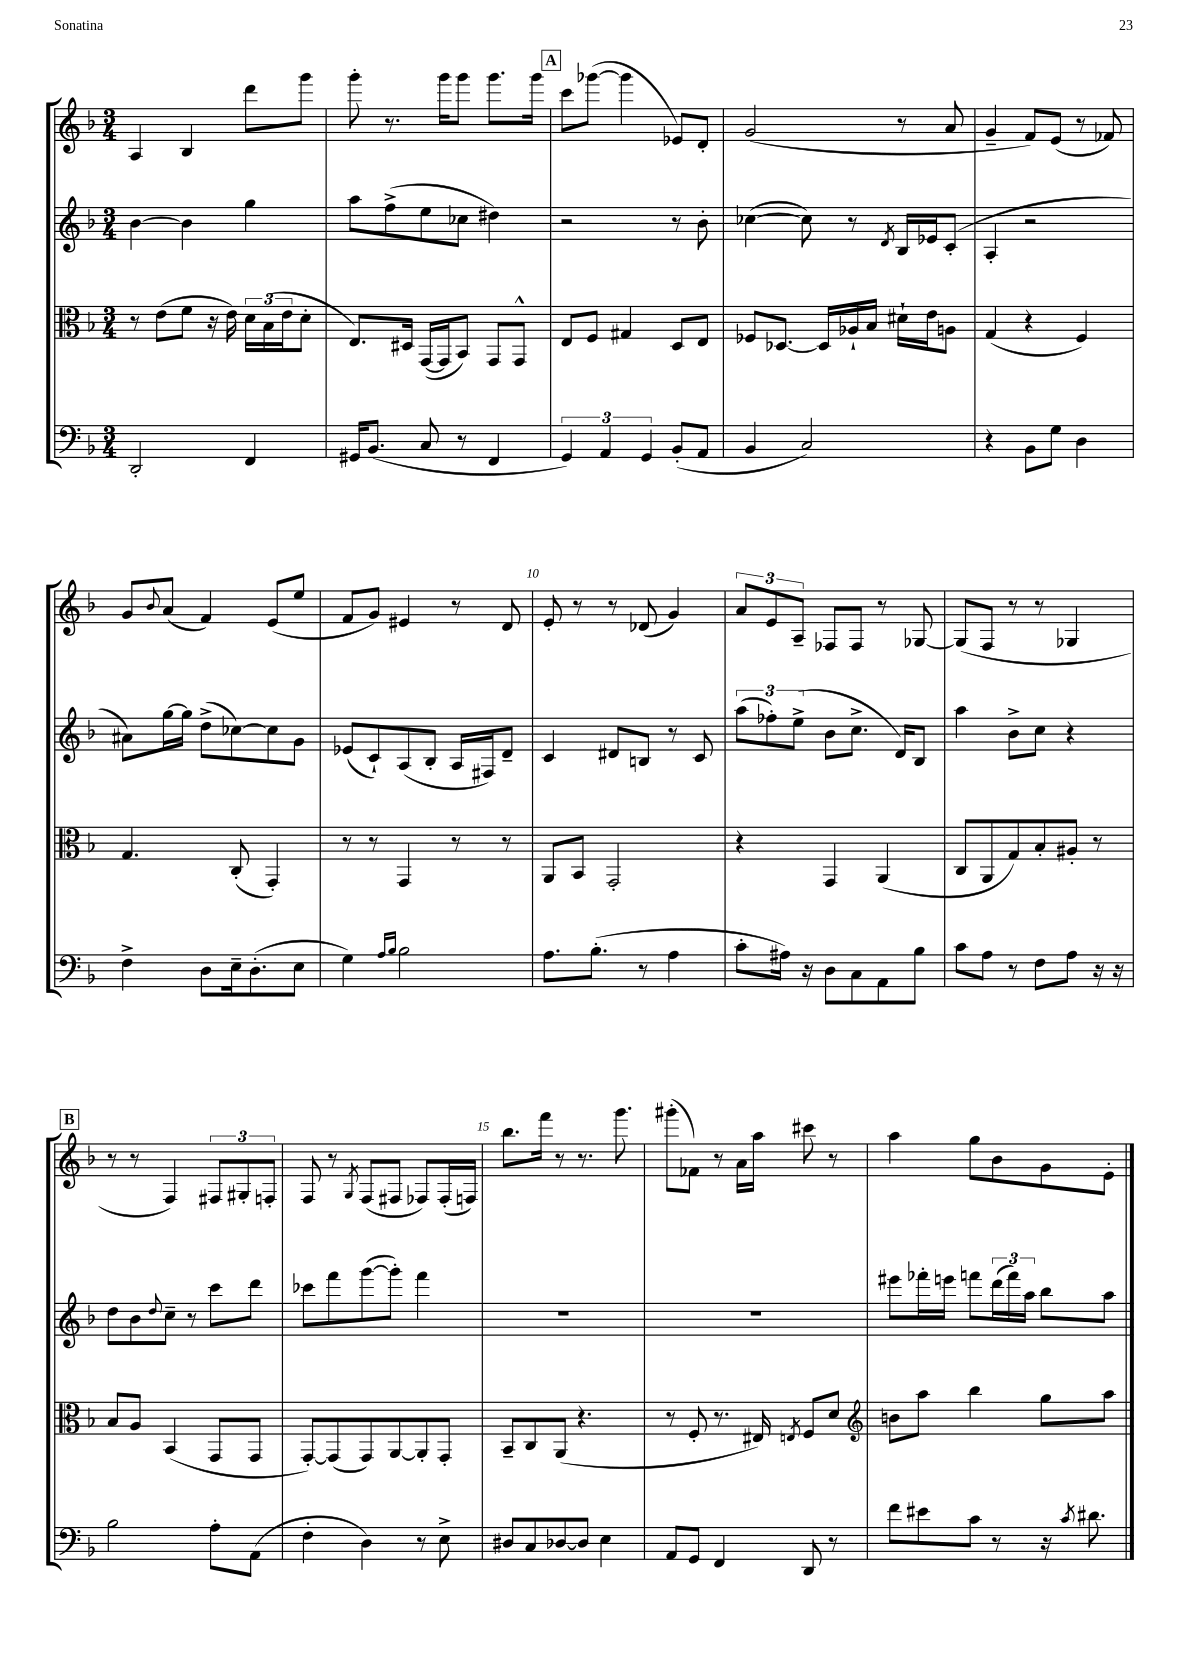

**kern	**kern	**kern	**kern
*staff4	*staff3	*staff2	*staff1
*clefF4	*clefC3	*clefG2	*clefG2
*k[b-]	*k[b-]	*k[b-]	*k[b-]
*M3/4	*M3/4	*M3/4	*M3/4
2DD'/	8r	[4b-\	4A/
.	(8e\L	.	.
.	8f\J	4b-\]	4B-/
.	16r	.	.
.	16e\)	.	.
4FF/	24d\LL	4gg\	8ddd\L
.	(24B-\	.	.
.	24e\J	.	.
.	8d'\J	.	8ggg\J
=	=	=	=
16GG#/LK	8.E/L)	8aa\L	8ggg'\
(8.BB-/J	.	.	.
.	.	(8ff^\	8.r
.	16D#/Jk	.	.
8C/	([16GG/LL	8ee\	.
.	16GG/]J	.	16ggg\LK
8r	8BB-/J)	8cc-\J	8ggg\J
4FF/	8GG/L	4dd#\)	8.ggg\L
.	8GG^^/J	.	.
.	.	.	16ggg\Jk
=	=	=	=
6GG/)	8E/L	2r	8ccc\L
.	8F/J	.	([8ggg-\J
6AA/	.	.	.
.	4G#/	.	4ggg-\]
6GG/	.	.	.
(8BB-'/L	8D/L	8r	8e-/L)
8AA/J	8E/J	8b-'\	8d'/J
=	=	=	=
4BB-/	8F-/L	([4cc-\	(2g/
.	[8.D-/J	.	.
2C/)	.	8cc-\])	.
.	16D-/]LL	.	.
.	16A-`/	8r	.
.	16B-/JJ	.	.
.	.	8qd/	.
.	16d#`\LL	16B-/LL	8r
.	16e\J	16e-/J	.
.	8A\J	(8c'/J	8a/
=	=	=	=
4r	(4G/	4A'/	4g~/
8BB-\L	4r	2r	8f/L)
8G\J	.	.	(8e/J
4D\	4F/)	.	8r
.	.	.	8f-/)
=	=	=	=
4F^\	4.G/	8a#\L)	8g/L
.	.	.	8qqb-/
.	.	[16gg\L	(8a/J
.	.	16gg\]JJ	.
8D\L	.	(8dd^\L	4f/)
16E~\k	(8C'/	[8cc-\)	.
(8.D'\	.	.	.
.	4GG'/)	8cc-\]	(8e/L
8E\J	.	8g\J	8ee/J
=	=	=	=
4G\)	8r	(8e-/L	8f/L
.	8r	8c`/)	8g/J)
16qqA/LL	.	.	.
16qqB-/JJ	.	.	.
2B-\	4GG/	(8A/	4e#/
.	.	8B-'/J	.
.	8r	16A/LL	8r
.	.	16F#/J)	.
.	8r	8d~/J	8d/
=	=	=	=
8.A\L	8AA/L	4c/	8e'/
.	8BB-/J	.	8r
(8.B-'\J	.	.	.
.	2GG'/	8d#/L	8r
8r	.	8B/J	(8d-/
4A\	.	8r	4g/)
.	.	8c/	.
=	=	=	=
8c'\L	4r	(12aa\L	12a/L
.	.	12ff-'\)	12e/
16A#\Jk)	.	.	.
.	.	(12ee^\J	12A~/J
16r	.	.	.
8D\L	4GG/	8b-\L	8F-/L
8C\	.	8.cc^\J	8F-/J
8AA\	(4AA/	.	8r
.	.	16d/LK)	.
8B-\J	.	8B-/J	[8G-/
=	=	=	=
8c\L	8C/L	4aa\	(8G-/]L
8A\J	8AA/	.	8F/J
8r	8G/)	8b-^\L	8r
8F\L	8B-'/	8cc\J	8r
8A\J	8A#'/J	4r	4G-/
16r	8r	.	.
16r	.	.	.
=	=	=	=
2B-\	8B-/L	8dd\L	8r
.	8A/J	8b-\	8r
.	.	8qqdd/	.
.	(4BB-/	8cc~\J	4F/)
.	.	8r	.
8A'\L	8GG/L	8ccc\L	12F#/L
.	.	.	12G#'/
(8AA\J	8GG/J	8ddd\J	.
.	.	.	12F'/J
=	=	=	=
4F'\	[8GG'/L)	8ccc-\L	8F/
.	(8GG/]	8fff\	8r
.	.	.	8qG/
4D\)	8GG/)	([8ggg\	(8F/L
.	[8AA/	8ggg'\]J)	8F#/J
8r	8AA'/]	4fff\	8F-/L)
8E^\	8GG'/J	.	(16F-'/L
.	.	.	16F/JJ)
=	=	=	=
8D#/L	8BB-~/L	2.r	8.bb-\L
8C/	8C/	.	.
.	.	.	16fff\Jk
[8D-/	(8AA/J	.	8r
8D-/]J	4.r	.	8.r
4E\	.	.	.
.	.	.	8.ggg\
=	=	=	=
8AA/L	8r	2.r	(8ggg#'\L
8GG/J	8F'/	.	8f-\J)
4FF/	8.r	.	8r
.	.	.	16a\LL
.	16E#/)	.	16aa\JJ
.	8qE/	.	.
8DD/	8F/L	.	8ccc#\
8r	8d/J	.	8r
=	=	=	=
*	*clefG2	*	*
8f\L	8b\L	8eee#\L	4aa\
8e#\	8aa\J	16fff-'\L	.
.	.	16eee\JJ	.
8c\J	4bb-\	8fff\L	8gg\L
8r	.	(24ddd\L	8b-\
.	.	24fff\)	.
.	.	24aa\JJ	.
16r	8gg\L	8bb-\L	8g\
8qc/	.	.	.
8.d#\	.	.	.
.	8aa\J	8aa\J	8e'\J
==	==	==	==
*-	*-	*-	*-
